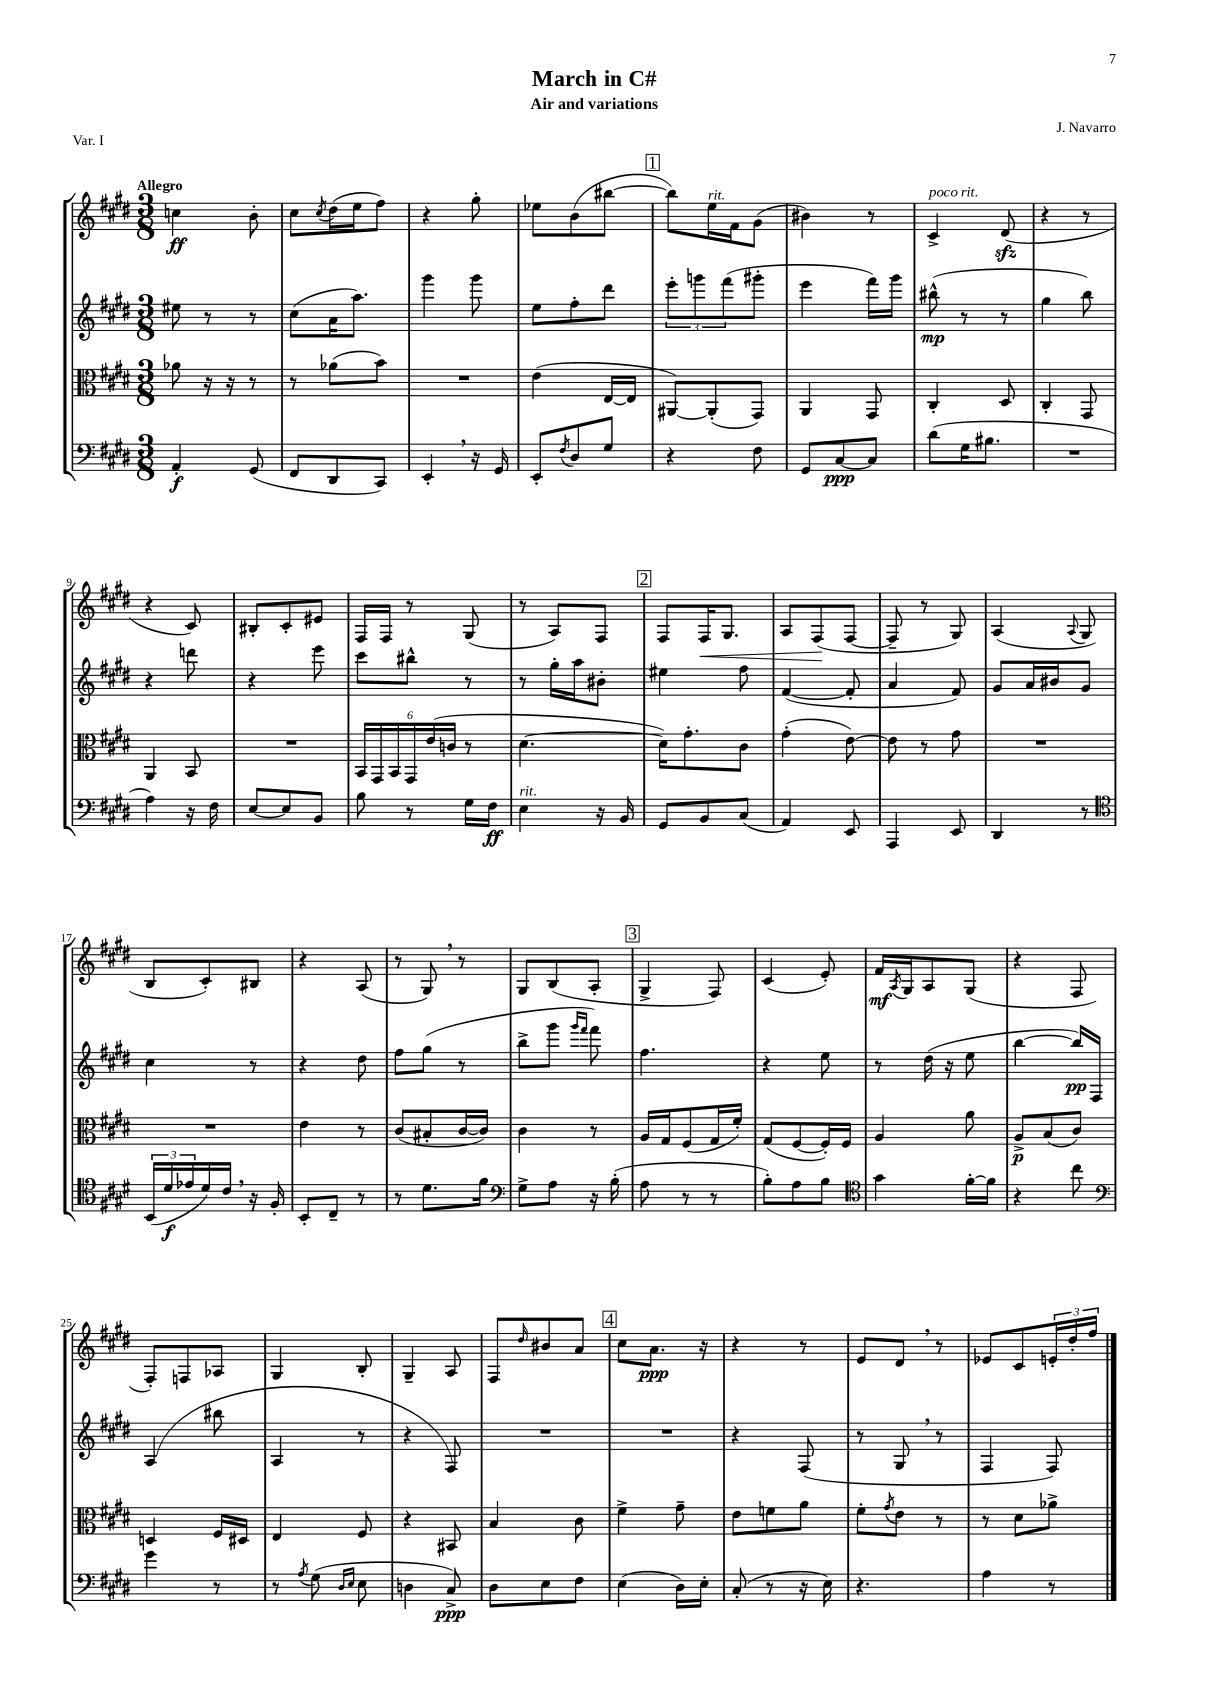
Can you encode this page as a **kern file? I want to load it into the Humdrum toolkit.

**kern	**dynam	**kern	**dynam	**kern	**dynam	**kern	**dynam
*part4	*part4	*part3	*part3	*part2	*part2	*part1	*part1
*staff4	*staff4	*staff3	*staff3	*staff2	*staff2	*staff1	*staff1
*clefF4	*	*clefC3	*	*clefG2	*	*clefG2	*
*k[f#c#g#d#]	*	*k[f#c#g#d#]	*	*k[f#c#g#d#]	*	*k[f#c#g#d#]	*
*M3/8	*	*M3/8	*	*M3/8	*	*M3/8	*
=1	=1	=1	=1	=1	=1	=1	=1
!	!	!	!	!	!	!LO:TX:a:B:t=Allegro	!
4AA'/	f	8a-X\	.	8ee#X\	.	4ccn\	ff
.	.	16r	.	8r	.	.	.
.	.	16r	.	.	.	.	.
(8GG#/	.	8r	.	8r	.	8b'\	.
=2	=2	=2	=2	=2	=2	=2	=2
8FF#/L	.	8r	.	(8cc#\L	.	8cc#\L	.
.	.	.	.	.	.	8qcc#/	.
8DD#/	.	(8a-X\L	.	16a\K	.	(16dd#\L	.
.	.	.	.	8.aa\J)	.	16ee\J	.
8CC#/J)	.	8b\J)	.	.	.	8ff#\J)	.
=3	=3	=3	=3	=3	=3	=3	=3
4EE',/	.	4.r	.	4ggg#\	.	4r	.
16r	.	.	.	8ggg#\	.	8gg#'\	.
16GG#/	.	.	.	.	.	.	.
=4	=4	=4	=4	=4	=4	=4	=4
8EE'/L	.	(4e\	.	8ee\L	.	8ee-X\L	.
8qF#/	.	.	.	.	.	.	.
8D#/	.	.	.	8ff#'\	.	(8b\	.
8G#/J	.	[16E/LL	.	8ddd#\J	.	[8bb#X\J	.
.	.	16E/JJ]	.	.	.	.	.
!!LO:REH:place=s1:t=1
=5	=5	=5	=5	=5	=5	=5	=5
4r	.	[8AA#X/L)	.	12eee'\L	.	8bb#\L])	.
.	.	.	.	12gggn\	.	.	.
!	!	!	!	!	!	!LO:TX:a:i:t=rit.	!
.	.	(8AA#'/]	.	.	.	16ee\L	.
.	.	.	.	(12fff#\	.	.	.
.	.	.	.	.	.	16f#\J	.
8F#\	.	8GG#/J)	.	8ggg#X'\J	.	(8g#\J	.
=6	=6	=6	=6	=6	=6	=6	=6
8GG#/L	.	4AA/	.	4eee\	.	4b#X\)	.
[8C#/	ppp	.	.	.	.	.	.
8C#/J]	.	8GG#/	.	16fff#\LL)	.	8r	.
.	.	.	.	16ggg#\JJ	.	.	.
=7	=7	=7	=7	=7	=7	=7	=7
!	!	!	!	!	!	!LO:TX:a:i:t=poco rit.	!
(8d#\L	.	4C#'/	.	(8bb#X^^\	mp	4c#^/	.
16G#\K	.	.	.	8r	.	.	.
8.B#X\J	.	.	.	.	.	.	.
.	.	8D#/	.	8r	.	(8d#zz/	.
=8	=8	=8	=8	=8	=8	=8	=8
4.r	.	4C#'/	.	4gg#\	.	4r	.
.	.	8GG#/	.	8bb\)	.	8r	.
!!LO:LB:g=z
=9	=9	=9	=9	=9	=9	=9	=9
4A\)	.	4AA/	.	4r	.	4r	.
16r	.	8BB/	.	8dddn\	.	8c#/)	.
16F#\	.	.	.	.	.	.	.
=10	=10	=10	=10	=10	=10	=10	=10
[8E/L	.	4.r	.	4r	.	8B#X'/L	.
8E/]	.	.	.	.	.	8c#'/	.
8BB/J	.	.	.	8eee\	.	8e#X/J	.
=11	=11	=11	=11	=11	=11	=11	=11
8B\	.	24BB/LL	.	8ccc#\L	.	16F#/LL	.
.	.	24GG#/	.	.	.	.	.
.	.	.	.	.	.	16F#/JJ	.
.	.	24BB/	.	.	.	.	.
8r	.	24GG#/	.	8bb#X^^\J	.	8r	.
.	.	(24e/	.	.	.	.	.
.	.	24cn/JJ	.	.	.	.	.
16G#\LL	.	8r	.	8r	.	(8G#/	.
16F#\JJ	ff	.	.	.	.	.	.
=12	=12	=12	=12	=12	=12	=12	=12
!LO:TX:a:i:t=rit.	!	!	!	!	!	!	!
4E\	.	[4.d#\	.	8r	.	8r	.
.	.	.	.	16gg#'\LL	.	8A/L)	.
.	.	.	.	16aa\J	.	.	.
16r	.	.	.	8b#X'\J	.	8F#/J	.
16BB/	.	.	.	.	.	.	.
!!LO:REH:place=s1:t=2
=13	=13	=13	=13	=13	=13	=13	=13
8GG#/L	.	16d#\KL])	.	4ee#X\	.	8F#/L	.
.	.	8.g#'\	.	.	.	.	.
!	!	!	!	!	!	!	!LO:HP:b
8BB/	.	.	.	.	.	16F#/K	<
.	.	.	.	.	.	8.G#/J	.
(8C#/J	.	8c#\J	.	8ff#\	.	.	.
=14	=14	=14	=14	=14	=14	=14	=14
4AA/)	.	(4g#'\	.	([4f#/	.	8A/L	.
.	.	.	.	.	.	(8F#/	.
8EE/	.	[8e\)	.	8f#'/]	.	[8F#/J	[
=15	=15	=15	=15	=15	=15	=15	=15
4AAA/	.	8e\]	.	4a/	.	8F#~/]	.
.	.	8r	.	.	.	8r	.
8EE/	.	8g#\	.	8f#/)	.	8G#/)	.
=16	=16	=16	=16	=16	=16	=16	=16
4DD#/	.	4.r	.	8g#/L	.	(4A/	.
.	.	.	.	16a/L	.	.	.
.	.	.	.	16b#X/J	.	.	.
.	.	.	.	.	.	8qqA/	.
8r	.	.	.	8g#/J	.	8G#/	.
!!LO:LB:g=z
=17	=17	=17	=17	=17	=17	=17	=17
*clefC4	*	*	*	*	*	*	*
(24BB/LL	.	4.r	.	4cc#\	.	8B/L	.
24d#/	f	.	.	.	.	.	.
24e-X/	.	.	.	.	.	.	.
16d#/)	.	.	.	.	.	8c#'/)	.
16c#,/JJ	.	.	.	.	.	.	.
16r	.	.	.	8r	.	8B#X/J	.
16F#'/	.	.	.	.	.	.	.
=18	=18	=18	=18	=18	=18	=18	=18
8BB'/L	.	4e\	.	4r	.	4r	.
8C#~/J	.	.	.	.	.	.	.
8r	.	8r	.	8dd#\	.	(8A/	.
=19	=19	=19	=19	=19	=19	=19	=19
8r	.	(8c#/L	.	8ff#\L	.	8r	.
8.d#\L	.	8B#X'/	.	(8gg#\J	.	8G#,/)	.
.	.	[16c#/L	.	8r	.	8r	.
16f#\Jk	.	16c#/JJ])	.	.	.	.	.
=20	=20	=20	=20	=20	=20	=20	=20
*clefF4	*	*	*	*	*	*	*
8G#^\L	.	4c#\	.	8bb^\L	.	8G#/L	.
8A\J	.	.	.	8ggg#\J	.	(8B/	.
.	.	.	.	16qqggg#/LL	.	.	.
.	.	.	.	16qqfff#/JJ	.	.	.
16r	.	8r	.	8fff#\)	.	8A'/J	.
(16B'\	.	.	.	.	.	.	.
!!LO:REH:place=s1:t=3
=21	=21	=21	=21	=21	=21	=21	=21
8A\	.	16A/LL	.	4.ff#\	.	4G#^/	.
.	.	16G#/J	.	.	.	.	.
8r	.	(8F#/	.	.	.	.	.
8r	.	16G#/L	.	.	.	8F#/)	.
.	.	16f#'/JJ)	.	.	.	.	.
=22	=22	=22	=22	=22	=22	=22	=22
8B'\L)	.	(8G#/L	.	4r	.	(4c#/	.
8A\	.	[8F#/	.	.	.	.	.
8B\J	.	16F#'/L])	.	8ee\	.	8e'/)	.
.	.	16F#/JJ	.	.	.	.	.
=23	=23	=23	=23	=23	=23	=23	=23
*clefC4	*	*	*	*	*	*	*
4g#\	.	4A/	.	8r	.	16f#/LL	mf
.	.	.	.	.	.	8qA/	.
.	.	.	.	.	.	16G#/J	.
.	.	.	.	(16dd#\	.	8A/	.
.	.	.	.	16r	.	.	.
[16f#'\LL	.	8a\	.	8ee\	.	(8G#/J	.
16f#\JJ]	.	.	.	.	.	.	.
=24	=24	=24	=24	=24	=24	=24	=24
4r	.	8A^/L	p	[4bb\	.	4r	.
.	.	(8B/	.	.	.	.	.
8cc#\	.	8c#/J)	.	16bb/LL])	pp	8F#/	.
.	.	.	.	16F#/JJ	.	.	.
!!LO:LB:g=z
=25	=25	=25	=25	=25	=25	=25	=25
*clefF4	*	*	*	*	*	*	*
4g#\	.	4Dn/	.	(4A/	.	8F#'/L)	.
.	.	.	.	.	.	8Fn/	.
8r	.	16F#/LL	.	8bb#X\	.	8A-X/J	.
.	.	16D#X/JJ	.	.	.	.	.
=26	=26	=26	=26	=26	=26	=26	=26
8r	.	4E/	.	4A/	.	4G#/	.
8qA/	.	.	.	.	.	.	.
(8G#\	.	.	.	.	.	.	.
16qqD#/LL	.	.	.	.	.	.	.
16qqE/JJ	.	.	.	.	.	.	.
8E\	.	8F#/	.	8r	.	8B'/	.
=27	=27	=27	=27	=27	=27	=27	=27
4Dn\	.	4r	.	4r	.	4G#~/	.
8C#^/)	ppp	8BB#X/	.	8F#/)	.	8A/	.
=28	=28	=28	=28	=28	=28	=28	=28
8D#\L	.	4B/	.	4.r	.	8F#/L	.
.	.	.	.	.	.	16qqdd#/	.
8E\	.	.	.	.	.	8b#X/	.
8F#\J	.	8c#\	.	.	.	8a/J	.
!!LO:REH:place=s1:t=4
=29	=29	=29	=29	=29	=29	=29	=29
(4E\	.	4f#^\	.	4.r	.	8cc#\L	.
.	.	.	.	.	.	8.a\J	ppp
16D#\LL)	.	8g#~\	.	.	.	.	.
16E'\JJ	.	.	.	.	.	16r	.
=30	=30	=30	=30	=30	=30	=30	=30
(8C#'/	.	8e\L	.	4r	.	4r	.
8r	.	8fn\	.	.	.	.	.
16r	.	8a\J	.	(8F#/	.	8r	.
16E\)	.	.	.	.	.	.	.
=31	=31	=31	=31	=31	=31	=31	=31
4.r	.	8f#'\L	.	8r	.	8e/L	.
.	.	8qg#/	.	.	.	.	.
.	.	8e\J	.	8G#,/	.	8d#,/J	.
.	.	8r	.	8r	.	8r	.
=32	=32	=32	=32	=32	=32	=32	=32
4A\	.	8r	.	4F#/	.	8e-X/L	.
.	.	8d#\L	.	.	.	8c#/	.
8r	.	8a-X^\J	.	8F#/)	.	24en'/L	.
.	.	.	.	.	.	24dd#'/	.
.	.	.	.	.	.	24ff#/JJ	.
==	==	==	==	==	==	==	==
*-	*-	*-	*-	*-	*-	*-	*-
